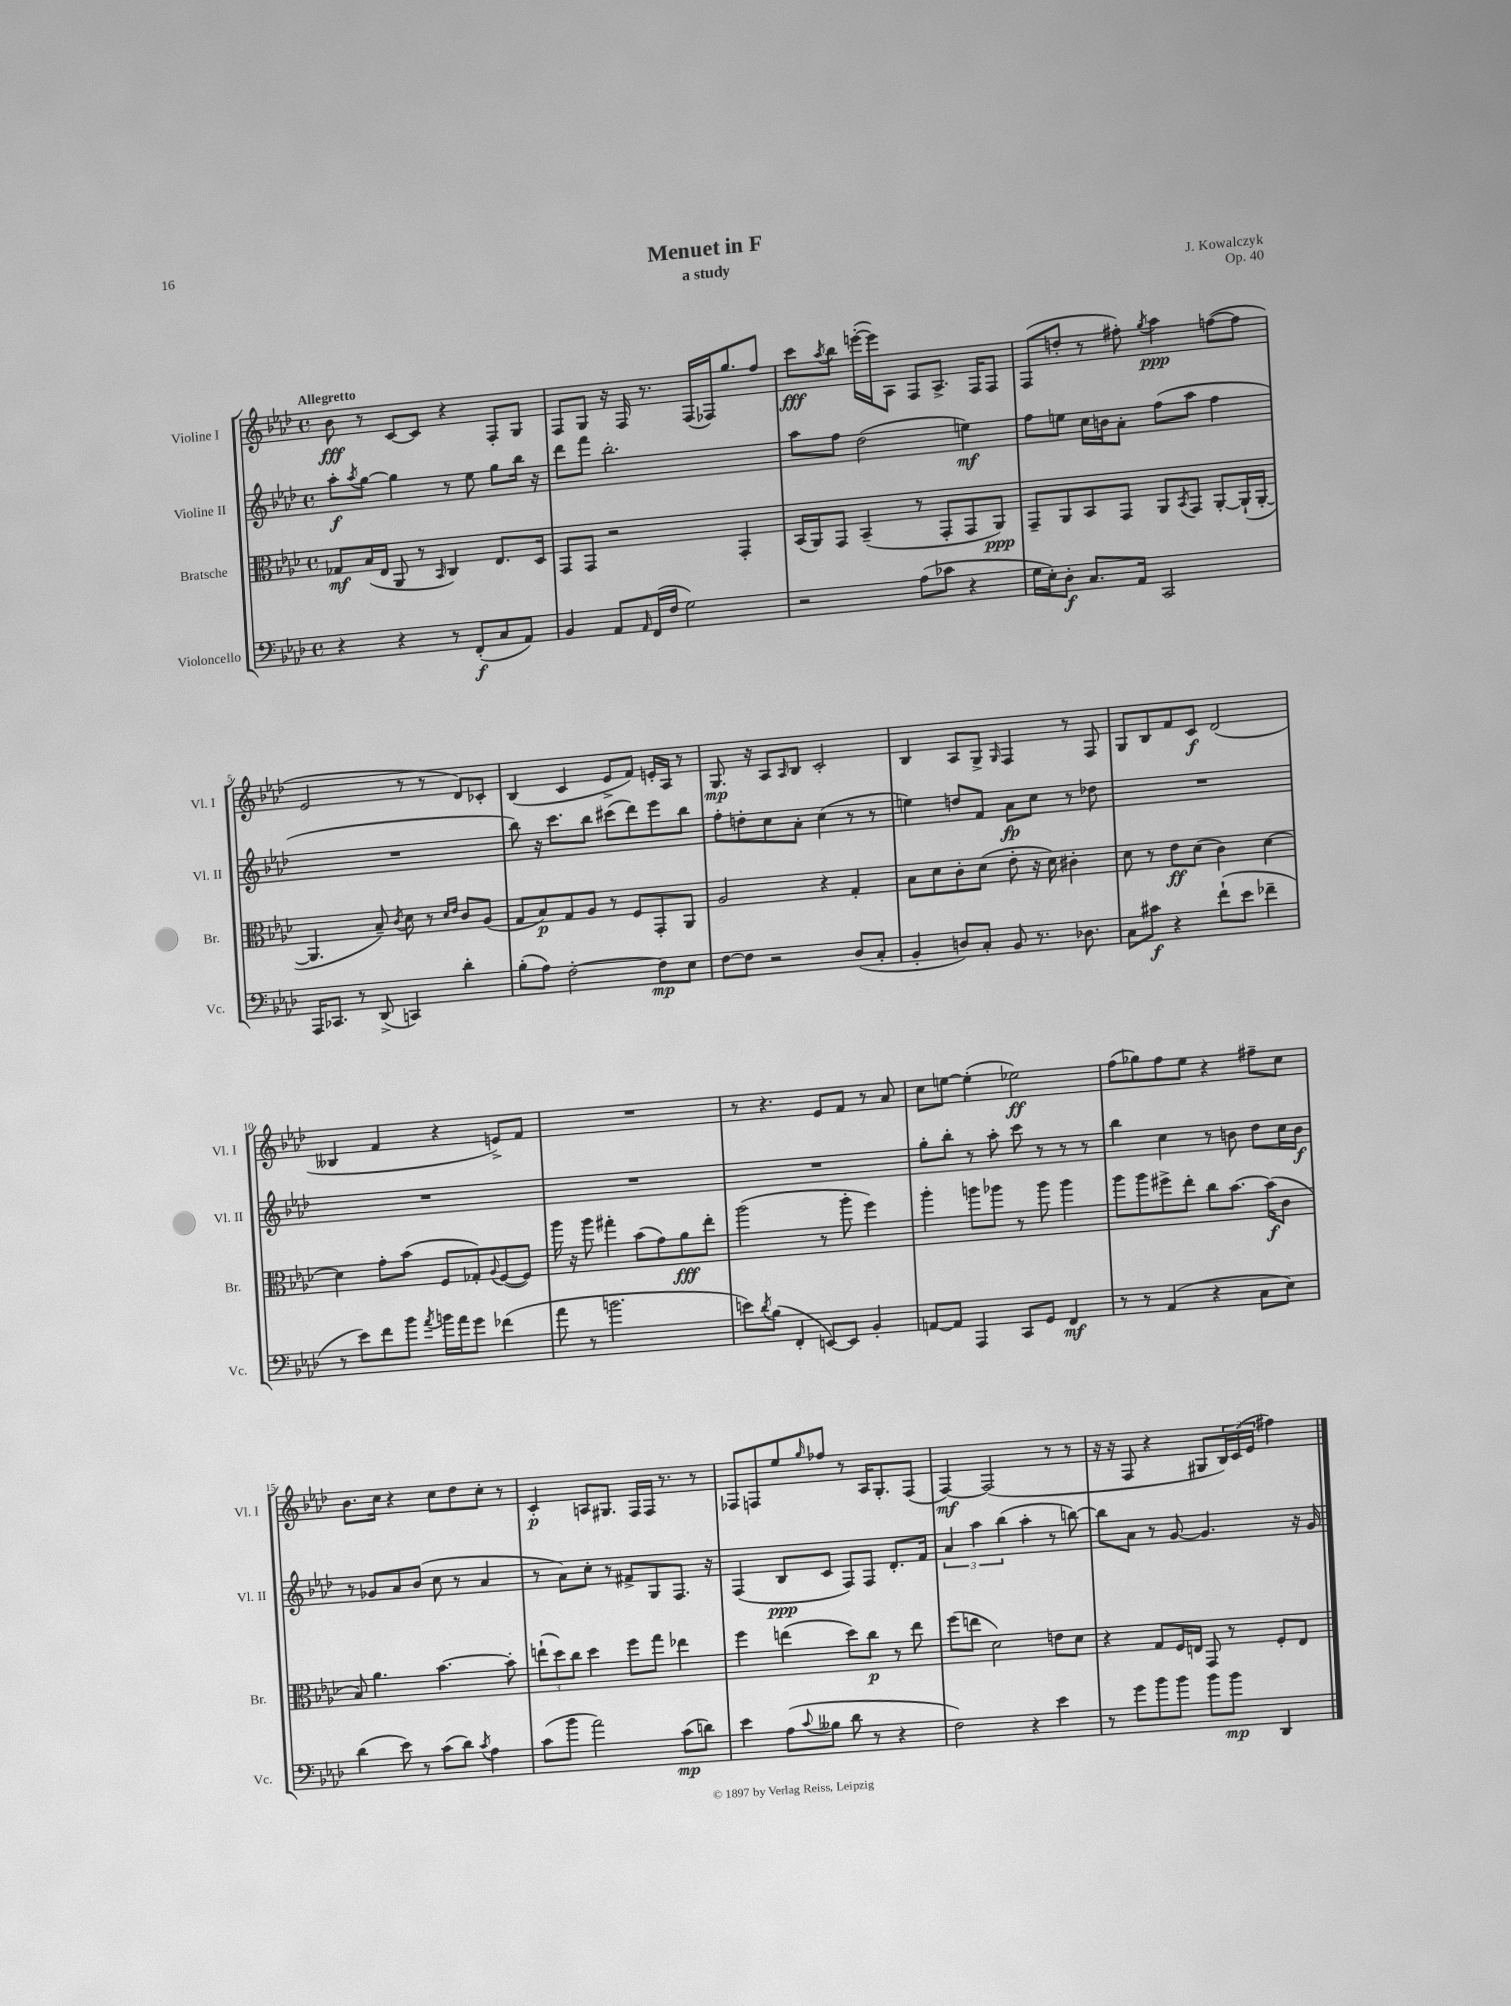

**kern	**dynam	**kern	**dynam	**kern	**dynam	**kern	**dynam
*part4	*part4	*part3	*part3	*part2	*part2	*part1	*part1
*staff4	*staff4	*staff3	*staff3	*staff2	*staff2	*staff1	*staff1
*I"Violoncello	*	*I"Bratsche	*	*I"Violine II	*	*I"Violine I	*
*I'Vc.	*	*I'Br.	*	*I'Vl. II	*	*I'Vl. I	*
*clefF4	*	*clefC3	*	*clefG2	*	*clefG2	*
*k[b-e-a-d-]	*	*k[b-e-a-d-]	*	*k[b-e-a-d-]	*	*k[b-e-a-d-]	*
*M4/4	*	*M4/4	*	*M4/4	*	*M4/4	*
*met(c)	*	*met(c)	*	*met(c)	*	*met(c)	*
=1	=1	=1	=1	=1	=1	=1	=1
!	!	!	!	!	!	!LO:TX:a:B:t=Allegretto	!
4r	.	8G-X/L	mf	8aa-'\L	f	8b-\	fff
.	.	.	.	8qaa-/	.	.	.
.	.	(16B-/L	.	[8gg\J	.	8r	.
.	.	16E-/JJ	.	.	.	.	.
4r	.	8AA-/	.	4gg\]	.	[8c/L	.
.	.	8r	.	.	.	8c/J]	.
.	.	16qqBB-/	.	.	.	.	.
8r	.	4C/)	.	8r	.	4r	.
(8FF'/L	f	.	.	8ee-\	.	.	.
8C/	.	8.E-/L	.	8gg\L	.	8F'/L	.
8AA-/J)	.	.	.	16bb-\Jk	.	8G/J	.
.	.	16D-/Jk	.	16r	.	.	.
=2	=2	=2	=2	=2	=2	=2	=2
4BB-/	.	8GG/L	.	8ddd-\L	.	8F/L	.
.	.	8GG/J	.	8fff\J	.	8G/J	.
8AA-/L	.	2r	.	2.bb-'\	.	16r	.
.	.	.	.	.	.	16F/	.
16qqAA-/	.	.	.	.	.	.	.
(16FF/L	.	.	.	.	.	8.r	.
16F/JJ	.	.	.	.	.	.	.
2G\)	.	.	.	.	.	.	.
.	.	.	.	.	.	(16F/LL	.
.	.	.	.	.	.	16F-X/J)	.
.	.	.	.	.	.	8.gg/	.
.	.	4GG'/	.	.	.	.	.
.	.	.	.	.	.	8ff/J	.
=3	=3	=3	=3	=3	=3	=3	=3
2r	.	(16BB-/LL	.	8aa-\L	.	8ccc\L	fff
.	.	16AA-/J)	.	.	.	.	.
.	.	.	.	.	.	8qaa-/	.
.	.	8GG/J	.	8ff\J	.	8bb-\J	.
.	.	(4BB-~/	.	(2dd-\	.	([16eeen'\LL	.
.	.	.	.	.	.	16eee\J])	.
.	.	.	.	.	.	8A-\J	.
(8A-\L	.	8r	.	.	.	8F/L	.
8c-X\J	.	8GG'/L	.	.	.	8.A-^/J	.
4r	.	8GG/	.	4een\)	mf	.	.
.	.	.	.	.	.	16F/KL	.
.	.	8AA-/J)	ppp	.	.	8F/J	.
=4	=4	=4	=4	=4	=4	=4	=4
16G\LL	.	8GG~/L	.	8ff\L	.	(8F/L	.
16E-'\J)	.	.	.	.	.	.	.
8D-'\J	f	8AA-/	.	8een\J	.	8ddn'/J	.
8.C/L	.	8BB-/	.	16cc\LL	.	8r	.
.	.	.	.	16bn\J	.	.	.
.	.	8GG/J	.	8a-'\J	.	8ff#X'\)	.
16AA-/Jk	.	.	.	.	.	.	.
.	.	.	.	.	.	8qgg/	.
2CC/	.	8AA-/L	.	(8ff\L	.	4aa-\	ppp
.	.	8qBB-/	.	.	.	.	.
.	.	8GG/J	.	8aa-\J	.	.	.
.	.	[8AA-'/L	.	4ff\	.	([8ffn\L	.
.	.	(16AA-`/L]	.	.	.	8ff\J]	.
.	.	[16AA-'/JJ	.	.	.	.	.
!!LO:LB:g=z
=5	=5	=5	=5	=5	=5	=5	=5
16AAA-/KL	.	4.AA-/]	.	1r	.	2e-/	.
8.CC-X/J	.	.	.	.	.	.	.
8r	.	.	.	.	.	.	.
(8DD-^/	.	8B-~/)	.	.	.	.	.
.	.	8qc/	.	.	.	.	.
4CCn/)	.	8d-\	.	.	.	8r	.
.	.	8r	.	.	.	8r	.
.	.	16qqd-/LL	.	.	.	.	.
.	.	16qqe-/JJ	.	.	.	.	.
4d-'\	.	8c/L	.	.	.	8d-/L)	.
.	.	(8A-/J	.	.	.	8c-X'/J	.
=6	=6	=6	=6	=6	=6	=6	=6
(8B-'\L	.	8G/L	.	8bb-\)	.	(4B-/	.
8A-\J)	.	8B-/)	p	16r	.	.	.
.	.	.	.	8.ccc\L	.	.	.
[2F'\	.	8G/	.	.	.	4c/	.
.	.	8A-/J	.	8bb-\J	.	.	.
.	.	8r	.	(8ccc#X\L	.	8e-^/L	.
.	.	8F/L	.	8ddd-\)	.	8f/J)	.
8F\L]	mp	8GG'/	.	8eee-\	.	16en'/LL	.
.	.	.	.	.	.	16A-/JJ	.
8E-\J	.	8AA-/J	.	8bb-\J	.	8r	.
=7	=7	=7	=7	=7	=7	=7	=7
[8F\L	.	2A-/	.	8ff'\L	.	8.G/	mp
8F\J]	.	.	.	8ddn'\	.	.	.
.	.	.	.	.	.	16r	.
2r	.	.	.	8cc\	.	8A-/L	.
.	.	.	.	.	.	16qqA-/	.
.	.	.	.	8a-'\J	.	8B-/J	.
.	.	4r	.	(4cc\	.	2c'/	.
(8D-/L	.	4G'/	.	8r	.	.	.
8C'/J	.	.	.	8r	.	.	.
=8	=8	=8	=8	=8	=8	=8	=8
4BB-'/	.	8B-\L	.	4een\)	.	4B-/	.
.	.	8d-\	.	.	.	.	.
8Dn/L)	.	8c'\	.	8ddn/L	.	8A-/L	.
8C'/J	.	(8d-\J	.	8f/J	.	8G^/J	.
.	.	.	.	.	.	16qqG/	.
8BB-/	.	8e-'\	.	8a-\L	fp	4F/	.
8.r	.	16r	.	8cc\J	.	.	.
.	.	16d-\)	.	.	.	.	.
.	.	4c#X'\	.	8r	.	8r	.
8.D-X\	.	.	.	.	.	.	.
.	.	.	.	8dd-X\	.	8F/	.
=9	=9	=9	=9	=9	=9	=9	=9
8C\L	.	8d-\	.	1r	.	8G/L	.
8c#X\J	f	8r	.	.	.	8B-/	.
4r	.	8e-\L	ff	.	.	8f/	.
.	.	(8d-\J	.	.	.	8c/J	f
(8f`\L	.	4c\)	.	.	.	(2d-/	.
8e-\J	.	.	.	.	.	.	.
4f-X~\	.	[4d-\	.	.	.	.	.
!!LO:LB:g=z
=10	=10	=10	=10	=10	=10	=10	=10
8r	.	4d-\]	.	1r	.	4B--X/	.
8e-\L)	.	.	.	.	.	.	.
8f\	.	8g'\L	.	.	.	4f/	.
8b-\J	.	(8b-\J	.	.	.	.	.
8qa-/	.	.	.	.	.	.	.
16bn\LL	.	8F/L	.	.	.	4r	.
16a-\J	.	.	.	.	.	.	.
8g\J	.	8G-X'/)	.	.	.	.	.
.	.	8qqA-/	.	.	.	.	.
(4f-X\	.	([8F/	.	.	.	8en^/L)	.
.	.	8F/J])	.	.	.	8f/J	.
=11	=11	=11	=11	=11	=11	=11	=11
8a-\	.	16aa-\	.	1r	.	1r	.
.	.	16r	.	.	.	.	.
8r	.	8aa-\	.	.	.	.	.
2.bn\	.	4gg#X'\	.	.	.	.	.
.	.	(8b-\L	.	.	.	.	.
.	.	8g\)	.	.	.	.	.
.	.	8a-\	fff	.	.	.	.
.	.	8ee-'\J	.	.	.	.	.
=12	=12	=12	=12	=12	=12	=12	=12
8en\L)	.	(2aa-\	.	1r	.	8r	.
8qd-/	.	.	.	.	.	.	.
(8B-\J	.	.	.	.	.	4.r	.
4FF'/	.	.	.	.	.	.	.
[8EEn/L)	.	8r	.	.	.	8e-/L	.
8EE/J]	.	8aa-'\	.	.	.	8f/J	.
4BB-'/	.	4ff\)	.	.	.	8r	.
.	.	.	.	.	.	8a-/	.
=13	=13	=13	=13	=13	=13	=13	=13
[8AAn/L	.	4aa-'\	.	8gg'\L	.	8cc\L	.
8AA/J]	.	.	.	8bb-'\J	.	[8een\J	.
4AAA-/	.	8aan\L	.	8r	.	(4ee'\]	.
.	.	8aa-X\J	.	8aa-'\	.	.	.
8CC/L	.	8r	.	8ccc\	.	2ee-X\)	ff
8GG/J	.	8aa-\	.	8r	.	.	.
4FF/	mf	4aa-\	.	8r	.	.	.
.	.	.	.	8r	.	.	.
=14	=14	=14	=14	=14	=14	=14	=14
8r	.	8aa-\L	.	4bb-\	.	(8ff\L	.
8r	.	8aa-\	.	.	.	8gg-X\)	.
(4AA-/	.	8ff#X^\	.	4cc\	.	8ff\	.
.	.	8ee-'\J	.	.	.	8ee-\J	.
4r	.	8cc\L	.	8r	.	4r	.
.	.	[8.b-\J	.	8bn\	.	.	.
8C\L	.	.	.	8dd-\L	.	8ff#X~\L	.
.	.	(16b-\KL]	f	.	.	.	.
8E-\J)	.	8c\J	.	16cc\L	.	8cc\J	.
.	.	.	.	16b\JJ	f	.	.
!!LO:LB:g=z
=15	=15	=15	=15	=15	=15	=15	=15
(4d-\	.	8B-/)	.	8r	.	8.b-\L	.
.	.	4.a-\	.	8g-X/L	.	.	.
.	.	.	.	.	.	16cc\Jk	.
8e-\)	.	.	.	8a-/	.	4r	.
8r	.	.	.	(8b-/J	.	.	.
(8c\L	.	[4.b-\	.	8cc\	.	8cc\L	.
8d-\J)	.	.	.	8r	.	8dd-\	.
8qc/	.	.	.	.	.	.	.
4A-\	.	.	.	4a-/	.	8cc'\J	.
.	.	8b-'\]	.	.	.	8r	.
=16	=16	=16	=16	=16	=16	=16	=16
(8c\L	.	(12een`\L	.	8r	.	4c'/	p
.	.	12dd-\)	.	.	.	.	.
8b-\J	.	.	.	8a-\L)	.	.	.
.	.	12cc\J	.	.	.	.	.
2a-\)	.	4dd-\	.	8cc'\J	.	8An/L	.
.	.	.	.	8r	.	8.G#X/J	.
.	.	8ff\L	.	8f#X^/L	.	.	.
.	.	.	.	.	.	16F/LL	.
.	.	8gg\J	.	8G/	.	16F/JJ	.
.	.	.	.	.	.	8.r	.
(8c\L	mp	4ee-X\	.	8.F/J	.	.	.
8dn\J)	.	.	.	.	.	8r	.
.	.	.	.	16r	.	.	.
=17	=17	=17	=17	=17	=17	=17	=17
4e-\	.	4ff\	.	(4F/	.	8F-X/L	.
.	.	.	.	.	.	8Fn/	.
(8A-\L	.	(4een\	.	8B-/L	ppp	8ee-/	.
8qqc/	.	.	.	.	.	16qqgg/	.
8B--X\J	.	.	.	8c/J	.	8ff-X/J	.
8d-\	.	8dd-\L)	.	8F/L)	.	8r	.
8r	.	8cc\J	p	8F/J	.	16A-/KL	.
.	.	.	.	.	.	8.G'/	.
4r	.	8r	.	8.d-'/L	.	.	.
.	.	8ee\	.	.	.	(8F/J	.
.	.	.	.	16f/Jk	.	.	.
=18	=18	=18	=18	=18	=18	=18	=18
2F\)	.	(8ff\L	.	6a-/	.	[4F/)	mf
.	.	8een\J	.	.	.	.	.
.	.	.	.	6aa-\	.	.	.
.	.	2d-\)	.	.	.	(2F/]	.
.	.	.	.	(6bb-\	.	.	.
4r	.	.	.	4aa-'\	.	.	.
4e-\	.	8en\L	.	8r	.	8r	.
.	.	8d-\J	.	[8bbn\)	.	8r	.
=19	=19	=19	=19	=19	=19	=19	=19
8r	.	4r	.	8bb\L]	.	16r	.
.	.	.	.	.	.	16r	.
8g\L	.	.	.	8a-\J	.	8F/	.
8b-\	.	8G/L	.	8r	.	4r	.
8b-\J	.	16F/L	.	[8g/	.	.	.
.	.	16En/JJ	.	.	.	.	.
8b-\L	.	8GG/	.	4.g/]	.	8G#X/L	.
8b-\J	mp	8r	.	.	.	24B-/L)	.
.	.	.	.	.	.	(24c/	.
.	.	.	.	.	.	24e-/JJ	.
4DD-/	.	8F'/L	.	.	.	4ff#X\)	.
.	.	8E/J	.	16r	.	.	.
.	.	.	.	16g/	.	.	.
==	==	==	==	==	==	==	==
*-	*-	*-	*-	*-	*-	*-	*-
